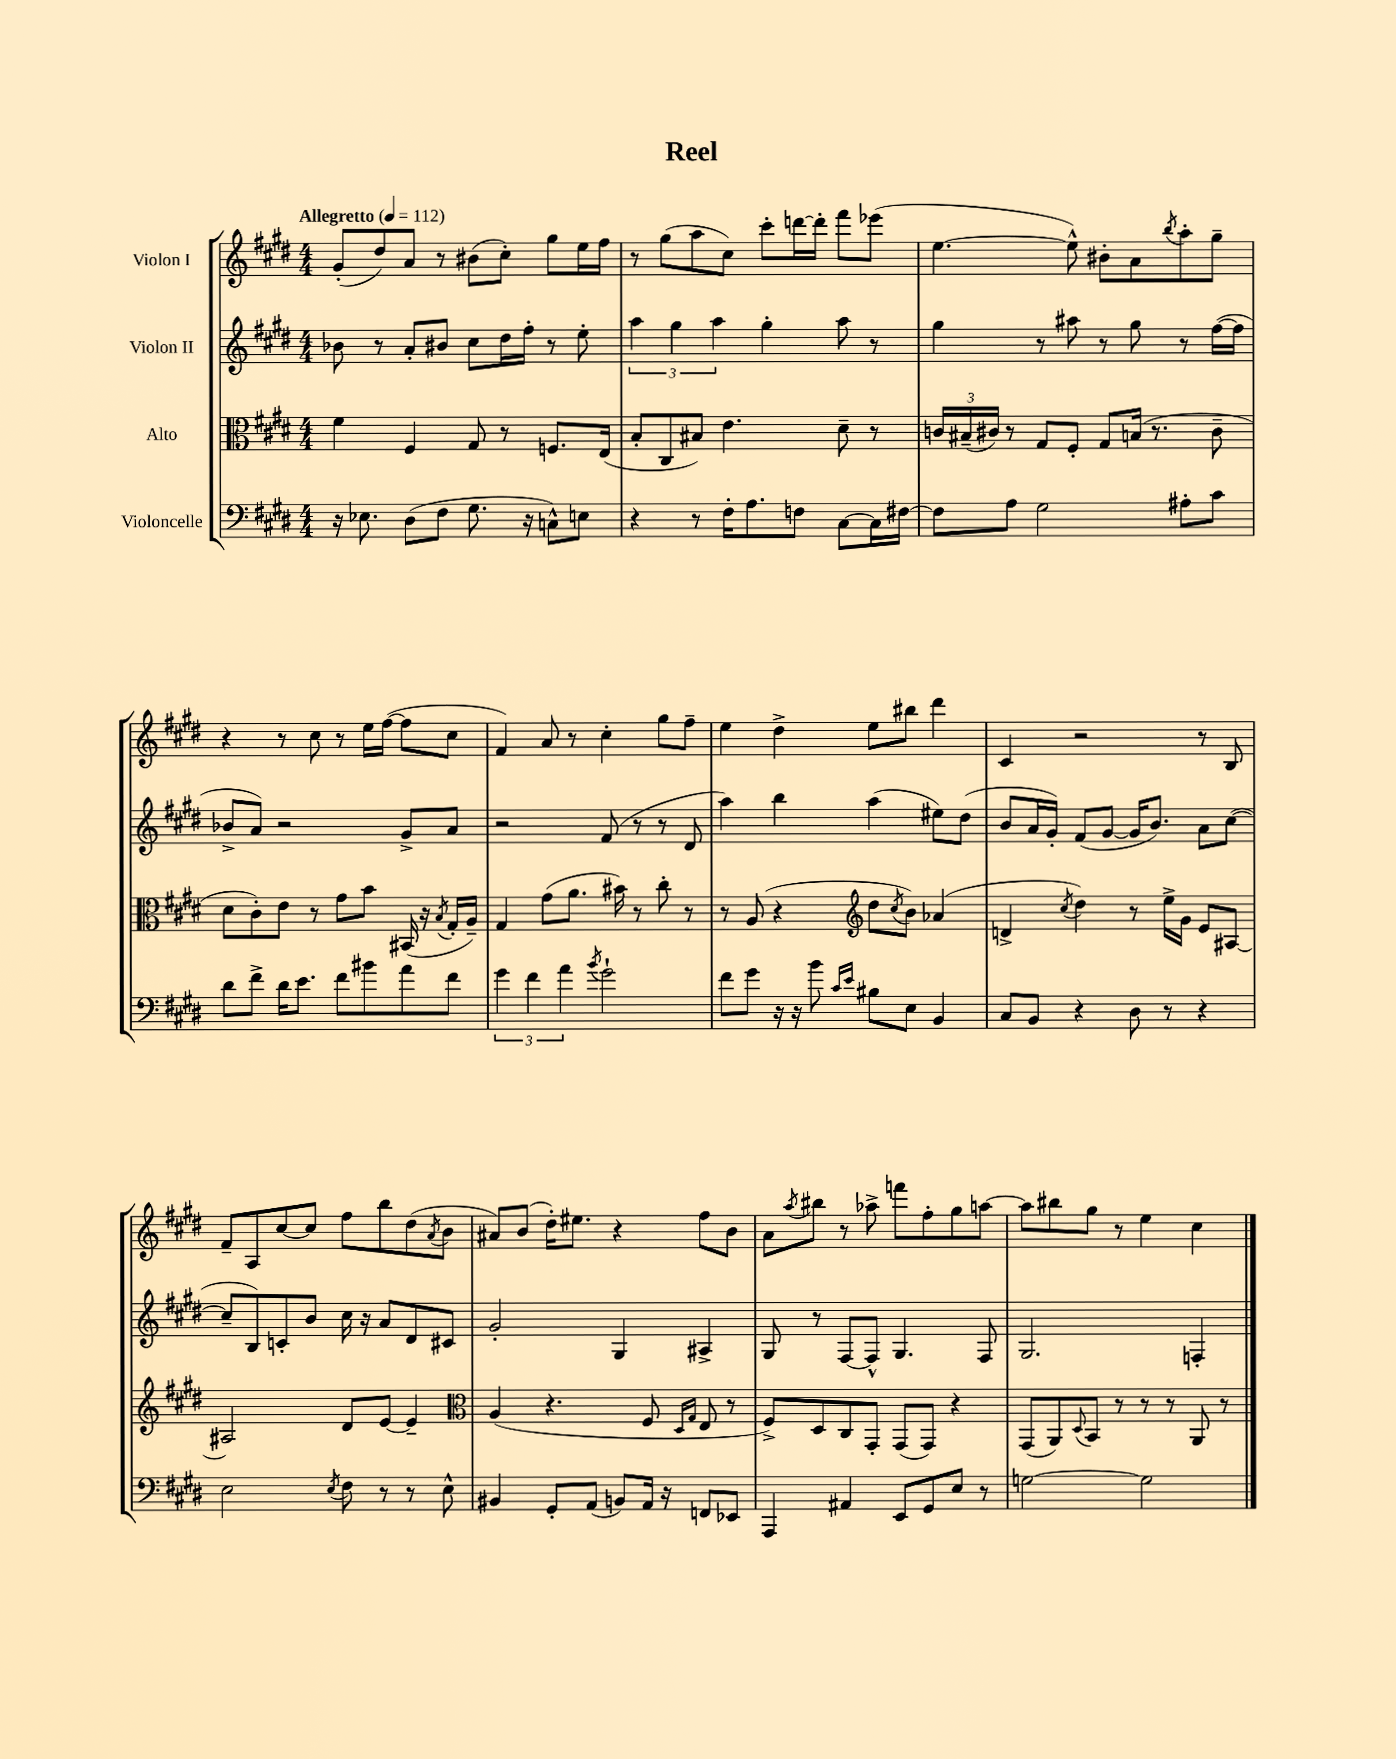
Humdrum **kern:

**kern	**kern	**kern	**kern
*staff4	*staff3	*staff2	*staff1
*clefF4	*clefC3	*clefG2	*clefG2
*k[f#c#g#d#]	*k[f#c#g#d#]	*k[f#c#g#d#]	*k[f#c#g#d#]
*M4/4	*M4/4	*M4/4	*M4/4
*MM112	*MM112	*MM112	*MM112
16r	4f#	8b-	(8g#'
8.E-	.	.	.
.	.	8r	8dd#)
(8D#	4F#	8a'	8a
8F#	.	8b#	8r
8.G#	8G#	8cc#	(8b#
.	8r	16dd#	8cc#')
16r	.	16ff#'	.
8C^^)	8.F	8r	8gg#
8E	.	8ee'	16ee
.	(16E	.	16ff#
=	=	=	=
4r	8B'	6aa	8r
.	8C#	.	(8gg#
.	.	6gg#	.
8r	8B#)	.	8aa
.	.	6aa	.
16F#'	4.e	.	8cc#)
8.A	.	.	.
.	.	4gg#'	8ccc#'
8F	.	.	[16ddd
.	.	.	16ddd']
[8C#	8d#~	8aa	8fff#
16C#]	8r	8r	(8eee-
[16F#	.	.	.
=	=	=	=
8F#]	24c	4gg#	[4.ee
.	(24B#~	.	.
.	24c#)	.	.
8A	8r	.	.
2G#	8G#	8r	.
.	8F#'	8aa#	8ee^^])
.	8G#	8r	8b#'
.	(16B	8gg#	8a
.	8.r	.	.
.	.	.	8qbb
8A#'	.	8r	8aa'
8c#	8c#~	([16ff#	8gg#~
.	.	16ff#]	.
=	=	=	=
8d#	8d#	8b-^	4r
8f#^	8c#')	8a)	.
16d#	8e	2r	8r
8.e	.	.	.
.	8r	.	8cc#
8f#	8g#	.	8r
8b#	8b	.	16ee
.	.	.	([16ff#
8a	(16BB#	8g#^	8ff#]
.	16r	.	.
.	8qB	.	.
8f#	16G#'	8a	8cc#
.	16A~)	.	.
=	=	=	=
6g#	4G#	2r	4f#)
6f#	.	.	.
.	(8g#	.	8a
6a	.	.	.
.	8.a	.	8r
8qb	.	.	.
2g#`	.	(8f#	4cc#'
.	16b#)	.	.
.	8r	8r	.
.	8cc#'	8r	8gg#
.	8r	8d#	8ff#~
=	=	=	=
8f#	8r	4aa)	4ee
8g#	(8A	.	.
16r	4r	4bb	4dd#^
16r	.	.	.
8b	.	.	.
*	*clefG2	*	*
16qqc#	.	.	.
16qqe	.	.	.
8B#	8dd#	(4aa	8ee
.	8qcc#	.	.
8E	8b)	.	8bb#
4BB	(4a-	8ee#)	4ddd#
.	.	(8dd#	.
=	=	=	=
8C#	4d^	8b	4c#
8BB	.	16a	.
.	.	16g#')	.
.	8qcc#	.	.
4r	4dd#)	(8f#	2r
.	.	[8g#	.
8D#	8r	16g#]	.
.	.	8.b)	.
8r	16ee^	.	.
.	16g#	.	.
4r	8e	8a	8r
.	[8A#	([8cc#	8B
=	=	=	=
2E	2A#]	8cc#~]	8f#~
.	.	8B)	8A
.	.	8c'	[8cc#
.	.	8b	8cc#]
8qE	.	.	.
8F#	8d#	16cc#	8ff#
.	.	16r	.
8r	[8e	8a	8bb
8r	4e~]	8d#	(8dd#
.	.	.	8qa
8E^^	.	8c#	8b
=	=	=	=
*	*clefC3	*	*
4BB#	(4A	2g#'	8a#)
.	.	.	(8b
8GG#'	4.r	.	16dd#')
.	.	.	8.ee#
(8AA	.	.	.
8BB)	.	4G#	4r
16AA	8F#	.	.
16r	.	.	.
.	16qqD#	.	.
.	16qqG#	.	.
8FF	8E	4A#^	8ff#
8EE-	8r	.	8b
=	=	=	=
4AAA	8F#^)	8G#	8a
.	.	.	8qaa
.	8D#	8r	8bb#
4AA#	8C#	[8F#	8r
.	8GG#'	8F#^^]	8aa-^
8EE	(8GG#	4.G#	8fff
8GG#	8GG#)	.	8ff#'
8E	4r	.	8gg#
8r	.	8F#	[8aa
=	=	=	=
[2G	(8GG#	2.G#	8aa]
.	8AA)	.	8bb#
.	8qqD#	.	.
.	8BB	.	8gg#
.	8r	.	8r
2G]	8r	.	4ee
.	8r	.	.
.	8AA	4F'	4cc#
.	8r	.	.
==	==	==	==
*-	*-	*-	*-
